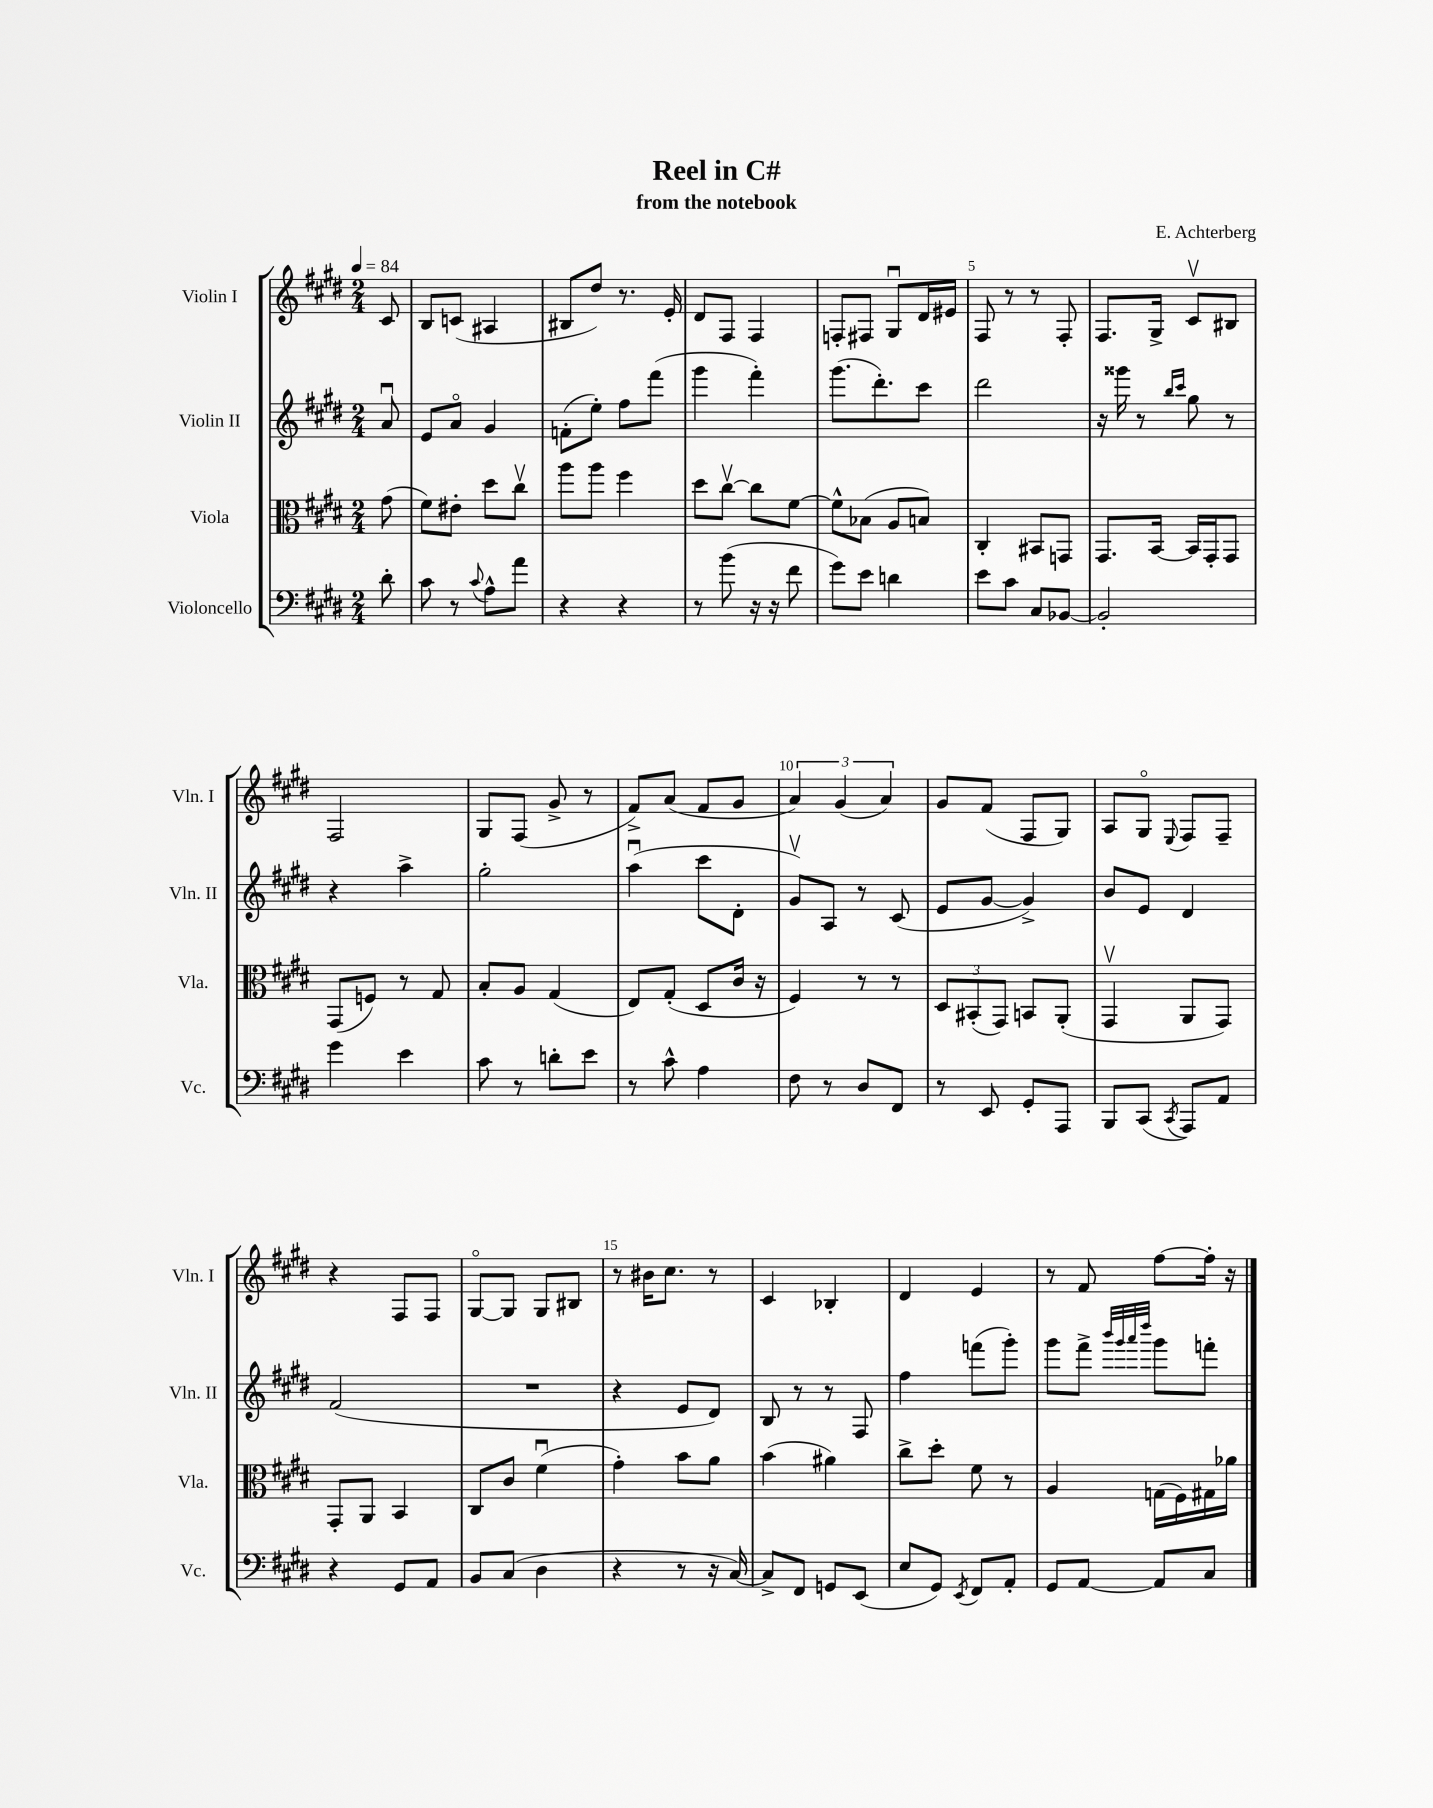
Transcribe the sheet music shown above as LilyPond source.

\header { title = "Reel in C#" composer = "E. Achterberg" subtitle = "from the notebook" }
<<
\new StaffGroup <<
\new Staff = "s0" \with { instrumentName = "Violin I" shortInstrumentName = "Vln. I" } {
    \clef treble \key e \major \numericTimeSignature \time 2/4 \partial 8 \tempo 4 = 84
    cis'8 |
    b8 c'8( ais4 |
    bis8 dis''8) r8. e'16-. |
    dis'8 fis8 fis4 |
    f8-. fis8 gis8\downbow dis'16 eis'16 |
    fis8 r8 r8 fis8-. |
    fis8. gis16-> cis'8\upbow bis8 |
    fis2 |
    gis8 fis8( gis'8-> r8 |
    fis'8->) a'8( fis'8 gis'8 |
    \tuplet 3/2 { a'4) gis'4( a'4) } |
    gis'8 fis'8( fis8 gis8) |
    a8 gis8\flageolet \appoggiatura { e8 } fis8 fis8-- |
    r4 fis8 fis8 |
    gis8~\flageolet gis8 gis8 bis8 |
    r8 bis'16 cis''8. r8 |
    cis'4 bes4-. |
    dis'4 e'4 |
    r8 fis'8 fis''8~ fis''16-. r16 \bar "|." |
}
\new Staff = "s1" \with { instrumentName = "Violin II" shortInstrumentName = "Vln. II" } {
    \clef treble \key e \major \numericTimeSignature \time 2/4 \partial 8
    a'8\downbow |
    e'8 a'8\flageolet gis'4 |
    f'8-.( e''8-.) fis''8 fis'''8( |
    gis'''4 fis'''4-.) |
    gis'''8.( dis'''8.-.) cis'''8 |
    dis'''2 |
    r16 gisis'''16 r8 \grace { b''16 cis'''16 } gis''8 r8 |
    r4 a''4-> |
    gis''2-. |
    a''4\downbow( cis'''8 dis'8-. |
    gis'8\upbow) a8 r8 cis'8( |
    e'8 gis'8~ gis'4->) |
    b'8 e'8 dis'4 |
    fis'2( |
    R2 |
    r4 e'8 dis'8) |
    b8 r8 r8 fis8 |
    fis''4 f'''8( gis'''8-.) |
    gis'''8 fis'''8-> \grace { b'''32 gis'''32 a'''32 dis''''32 } gis'''8 f'''8-. \bar "|." |
}
\new Staff = "s2" \with { instrumentName = "Viola" shortInstrumentName = "Vla." } {
    \clef alto \key e \major \numericTimeSignature \time 2/4 \partial 8
    gis'8( |
    fis'8) eis'8-. dis''8 cis''8\upbow |
    a''8 a''8 fis''4 |
    dis''8 cis''8~\upbow cis''8 fis'8~ |
    fis'8-^ bes8( a8 b8) |
    cis4-. bis,8 g,8 |
    gis,8. b,16~ b,16 gis,16-. gis,8 |
    gis,8( f8) r8 gis8 |
    b8-. a8 gis4( |
    e8) gis8-.( dis8 cis'16 r16 |
    fis4) r8 r8 |
    \tuplet 3/2 { dis8 bis,8-.( gis,8) } b,8 a,8-.( |
    gis,4\upbow a,8 gis,8) |
    gis,8-. a,8 b,4 |
    cis8 cis'8 fis'4\downbow( |
    gis'4-.) b'8 a'8 |
    b'4( ais'4) |
    cis''8-> dis''8-. fis'8 r8 |
    a4 g16( fis16) gis16 aes'16 \bar "|." |
}
\new Staff = "s3" \with { instrumentName = "Violoncello" shortInstrumentName = "Vc." } {
    \clef bass \key e \major \numericTimeSignature \time 2/4 \partial 8
    dis'8-. |
    cis'8 r8 \appoggiatura { cis'8 } a8-^ a'8 |
    r4 r4 |
    r8 b'8( r16 r16 fis'8 |
    gis'8) e'8 d'4 |
    e'8 cis'8 cis8 bes,8~ |
    bes,2-. |
    gis'4 e'4 |
    cis'8 r8 d'8-. e'8 |
    r8 cis'8-^ a4 |
    fis8 r8 dis8 fis,8 |
    r8 e,8 gis,8-. a,,8 |
    b,,8 cis,8( \acciaccatura { cis,8 } a,,8) a,8 |
    r4 gis,8 a,8 |
    b,8 cis8( dis4 |
    r4 r8 r16 cis16~) |
    cis8-> fis,8 g,8 e,8( |
    e8 gis,8) \acciaccatura { e,8 } fis,8 a,8-. |
    gis,8 a,8~ a,8 cis8 \bar "|." |
}
>>
>>
\layout { \context { \Score \override BarNumber.break-visibility = ##(#f #t #t) barNumberVisibility = #(every-nth-bar-number-visible 5) } }
